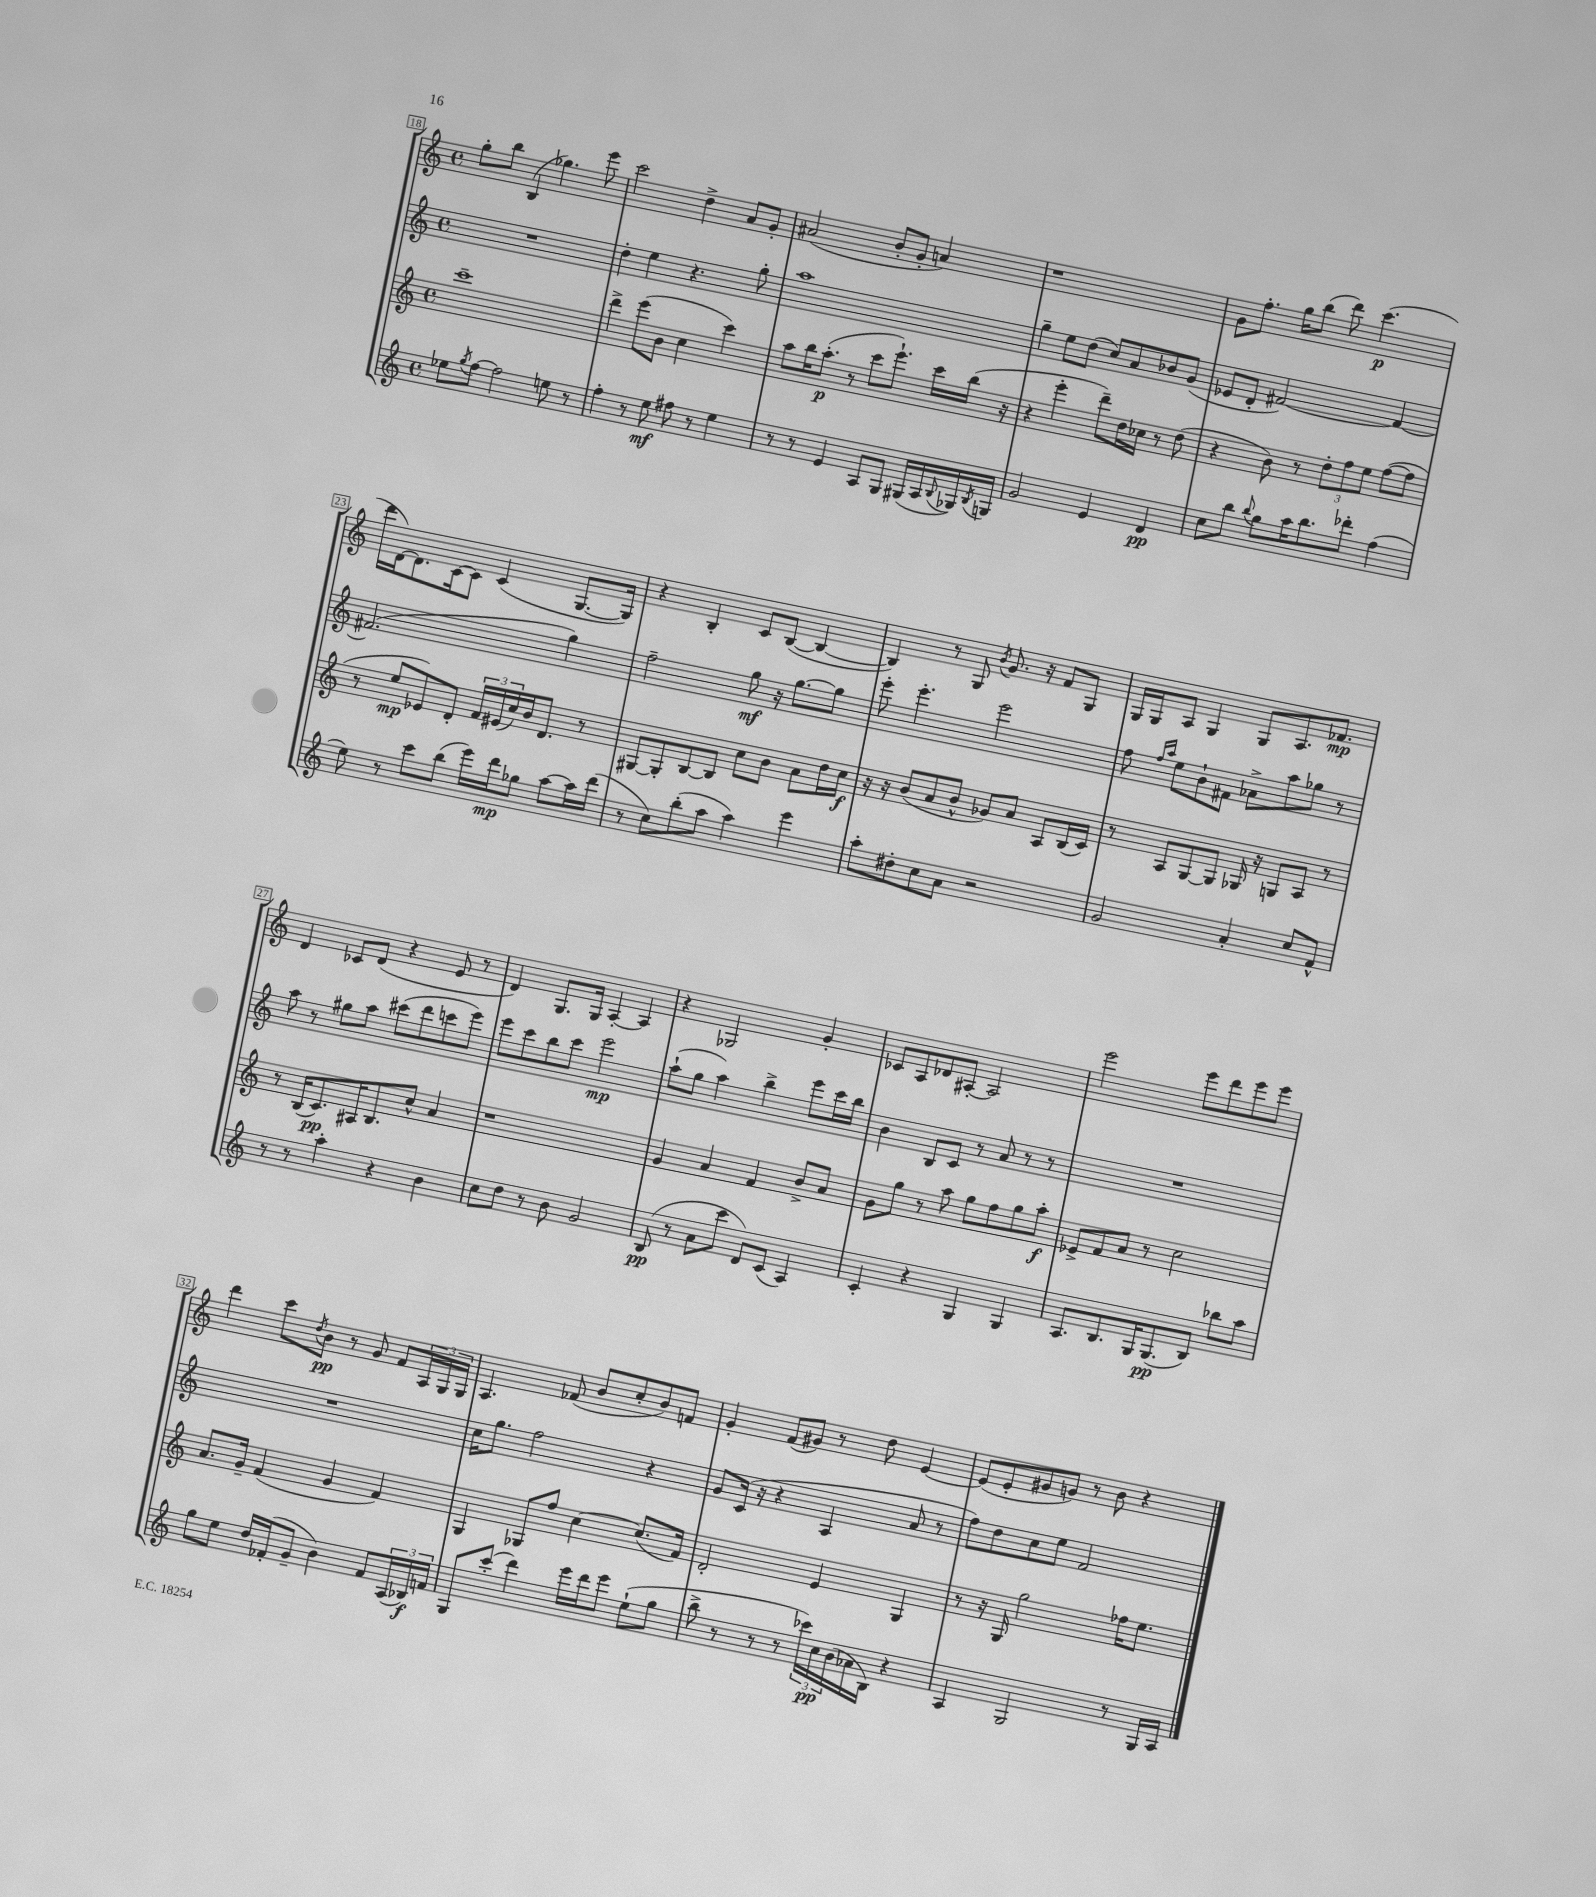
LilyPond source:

<<
\new StaffGroup <<
\new Staff = "s0" {
    \clef treble \key c \major \defaultTimeSignature \time 4/4
    g''8-. b''8 b4( ges''4.) e'''8 |
    c'''2 d''4-> a'8 g'8-. |
    ais'2( b'8-. g'8-. a'4) |
    r1 |
    g'8 f''8.-. g''16 b''8( d'''8) c'''4.\p( |
    d'''16 d'16~) d'8. c'16~ c'8 c'4( g8.~ g16) |
    r4 b4-. c'8 b8~( b4~ |
    b4) r8 g8 \acciaccatura { b'8 } g'8. r16 f'8 g8 |
    g16 g16 a8 g4 g8 a8. fes'8.\mp |
    d'4 ces'8 d'8( r4 e'8 r8 |
    d'4) g8. g16 a4~-. a4 |
    r4 ges2 g'4-. |
    ces'8 a8 des'8 ais8~-. ais2 |
    e'''2 e'''8 d'''8 e'''8 e'''8 |
    d'''4 c'''8 \acciaccatura { d''8 } b'8\pp r8 g'8 f'8 \tuplet 3/2 { a16 g16 g16 } |
    a4. fes'8( b'8 c''8-. b'8) f'8 |
    g'4-. f'8( gis'8) r8 d''8 e'4~ |
    e'8( e'8-. gis'8 g'8) r8 b'8 r4 \bar "|." |
}
\new Staff = "s1" {
    \clef treble \key c \major \defaultTimeSignature \time 4/4
    R1 |
    d''4-. e''4 r4. g''8-. |
    a''1 |
    g''4-- e''8 d''8( c''8) a'8 bes'8 g'8( |
    ees'8 d'8-. fis'2~) fis'4~ |
    fis'2.( g''4) |
    f''2-- g''8\mf r16 g''8.~ g''8 |
    e'''8-. e'''4.-. e'''2 |
    f''8 \grace { f''16 a''16 } e''8 b'8-! fis'8 aes'8-> a''8 ges''8 r8 |
    a''8 r8 gis''8 a''8 cis'''8( d'''8 c'''8 e'''8) |
    e'''8 c'''8 b''8 c'''8 e'''2\mp |
    a''8-!( g''8 a''4) b''4-> e'''8 c'''16 b''16 |
    b'4 b8 c'8 r8 a'8 r8 r8 |
    R1 |
    R1 |
    c''16 g''8. f''2 r4 |
    g'8 c'16( r16 r4 a4 a'8 r8 |
    f''8) d''8 c''8 e''8 f'2 \bar "|." |
}
\new Staff = "s2" {
    \clef treble \key c \major \defaultTimeSignature \time 4/4
    c'''1-- |
    d'''4-> e'''8( b'8 c''4 c'''4) |
    a''8 b''16 a''8.-.\p( r8 c'''8 e'''8.-!) c'''16 b''16( r16 |
    r4 e'''4-. d'''8--) d''16 ces''16 r8 d''8( |
    r4 b'8) r8 \tuplet 3/2 { d''8-. f''8 e''8 } f''8~( f''8 |
    r8 e''8\mp ees'8) d'8-. \tuplet 3/2 { f'16 eis'16( c''16) } b'16 d'8. r8 |
    gis8~ gis8-. b8~ b8 c''8 b'8 a'8 d''16 c''16\f |
    r16 r16 b'8( a'8 b'8-^ ges'8) a'8 a8 b16( c'16) |
    r8 a8 g8~ g8 ges16 r16 g8 a8 r8 |
    r8 b16( c'8.\pp) ais16 b8. c''8-^ a'4 |
    r1 |
    g'4 a'4 f'4 b'8-> a'8 |
    g'8 g''8 r8 a''8 g''8 f''8 g''8 a''8-.\f |
    ees'8-> f'8 a'8 r8 c''2 |
    a'8. g'16-- f'4( g'4 f'4) |
    g4 ges8 f''8 c''4~ c''8.( f'16) |
    d'2-. e'4 g4 |
    r8 r16 g16 g''2 fes''16 e''8. \bar "|." |
}
\new Staff = "s3" {
    \clef treble \key c \major \defaultTimeSignature \time 4/4
    ees''8 \acciaccatura { g''8 } f''8~ f''2 e''8 r8 |
    f''4-. r8 e''8\mf fis''8 r8 e''4 |
    r8 r8 e'4 a8 g8 gis16( a16 \appoggiatura { b8 } ges16) \acciaccatura { b8 } g16 |
    g'2 e'4 d'4\pp |
    c''8 b''8 \appoggiatura { b''8 } g''8 a''16 b''8. des'''8-. f''4( |
    e''8) r8 c'''8 b''8( e'''16) d'''16\mp ges''8 a''8~ a''16 d'''16( |
    r8 c''8) b''8-.( a''8 a''4) e'''4 |
    a''8-. dis''8-. c''8 a'8 r2 |
    g'2 a'4-. c''8 f'8-^ |
    r8 r8 a''4-. r4 b'4 |
    c''8 d''8 r8 b'8 g'2 |
    b8\pp( r8 a'8 c'''8 d'8) c'8( a4) |
    c'4-. r4 g4 g4 |
    a8. b8. g16 g8.\pp( b8) bes''8 a''8 |
    g''8 e''8 d''16 fes'16-.( g'8-- b'4) fes'8 \tuplet 3/2 { a16( bes16\f) f'16 } |
    g8 c'''8-.( d'''4) e'''16 d'''16 e'''8 e''8-!( g''8 |
    b''8-> r8 r8 r8 \tuplet 3/2 { ces'''16) c''16\pp b'16( } aes'16 b16) r4 |
    a4 g2 r8 g16 a16 \bar "|." |
}
>>
>>
\layout { \context { \Score currentBarNumber = #18 \override BarNumber.stencil = #(make-stencil-boxer 0.1 0.3 ly:text-interface::print) } }
